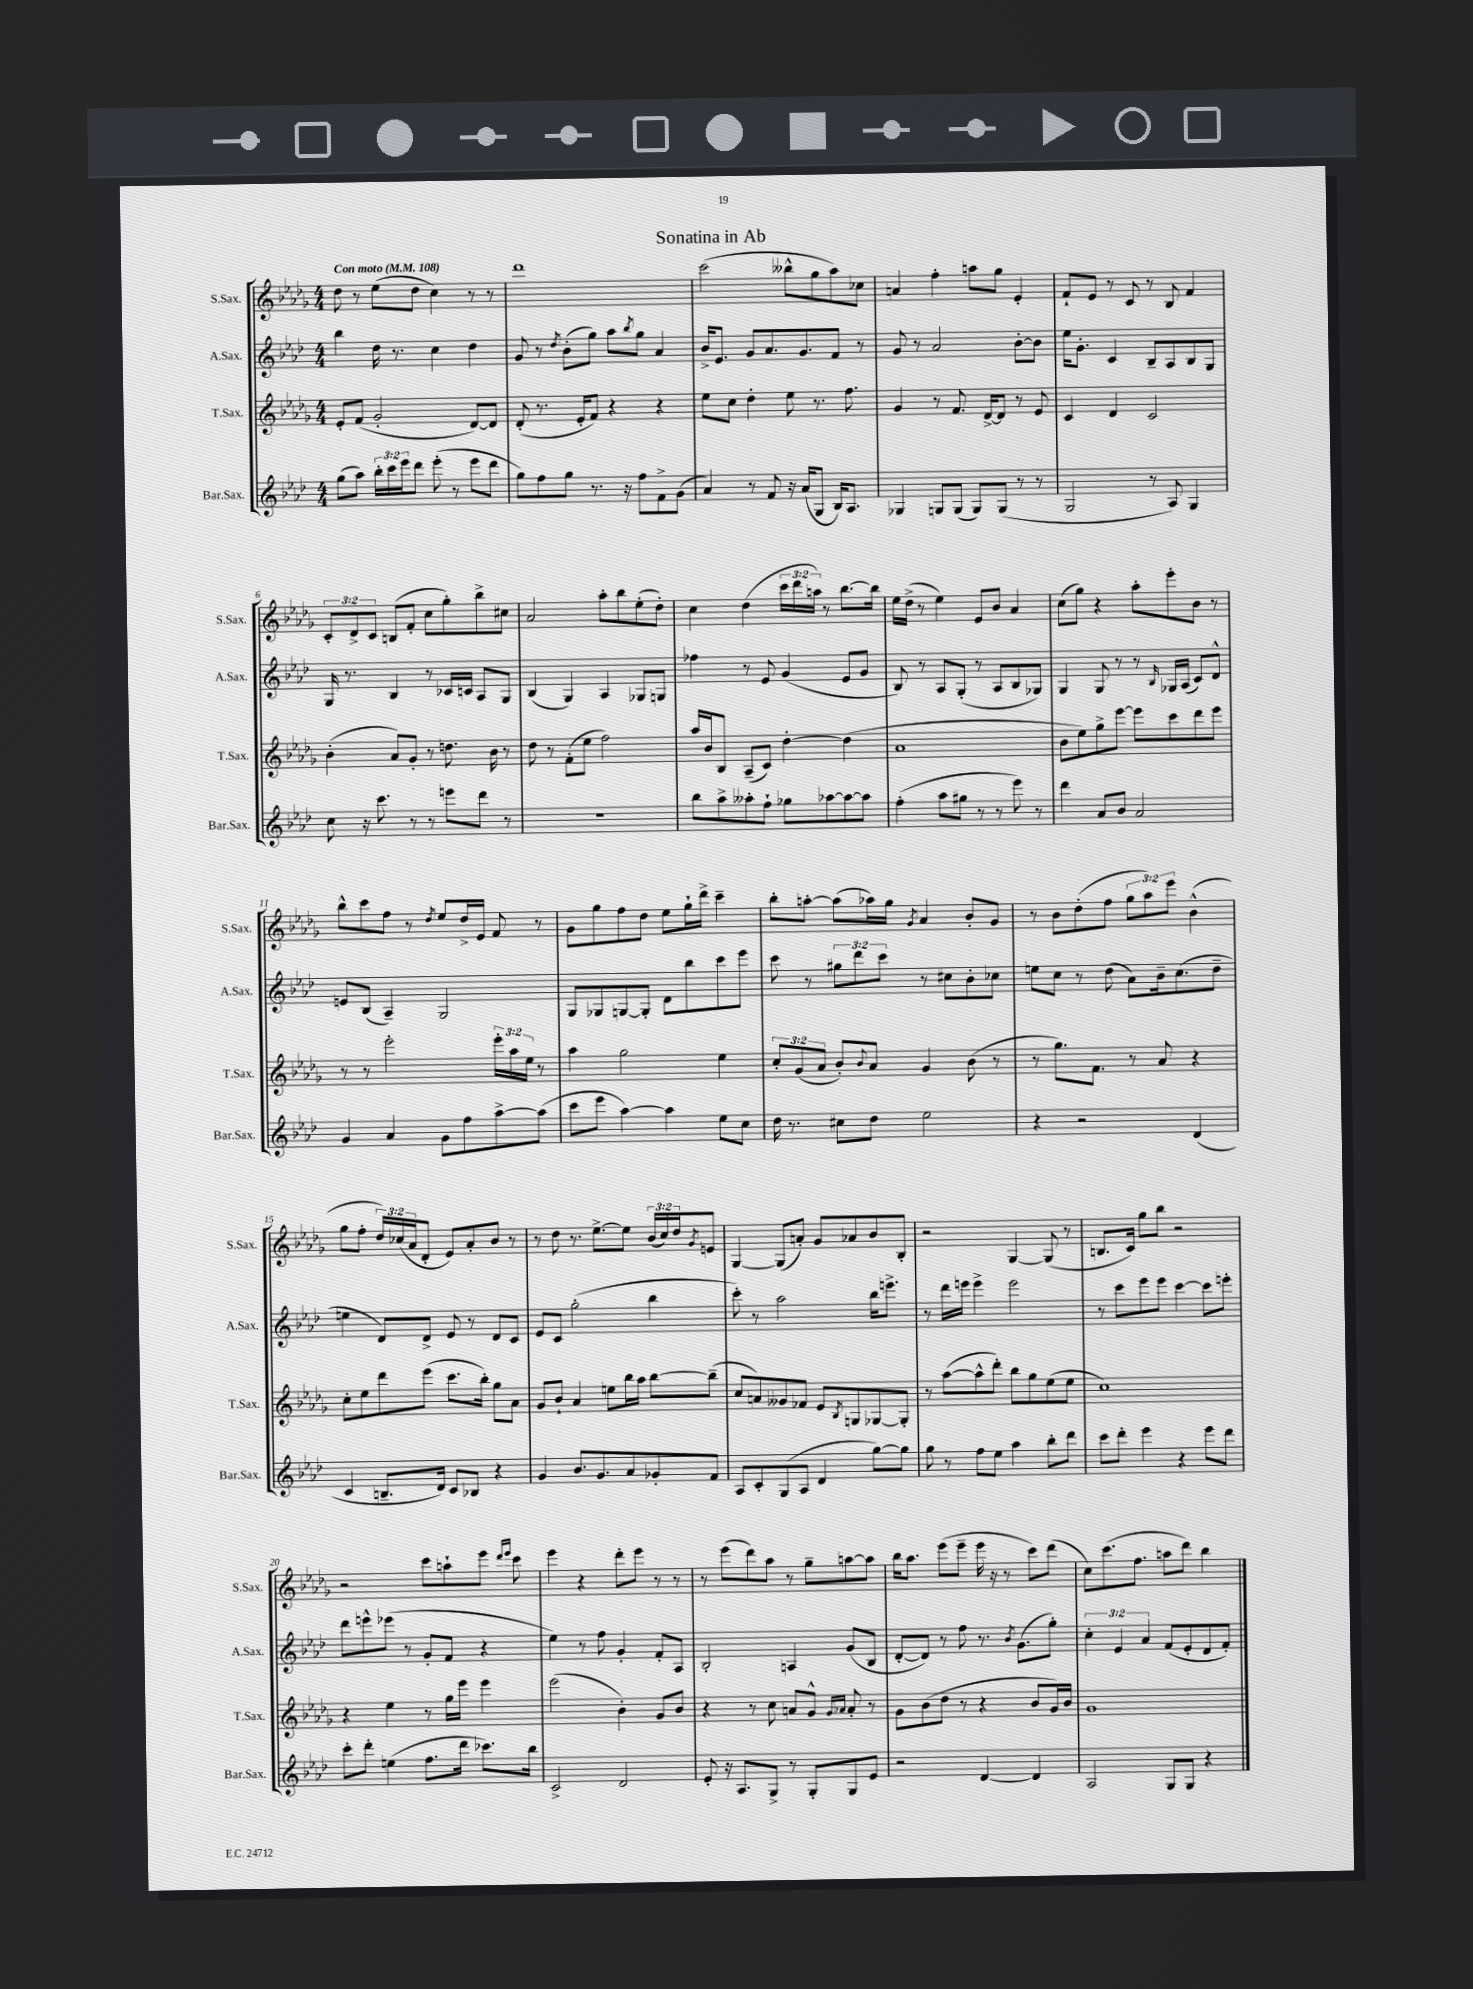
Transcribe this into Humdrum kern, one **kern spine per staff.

**kern	**kern	**kern	**kern
*part4	*part3	*part2	*part1
*staff4	*staff3	*staff2	*staff1
*I"Bar.Sax.	*I"T.Sax.	*I"A.Sax.	*I"S.Sax.
*I'Bar.Sax.	*I'T.Sax.	*I'A.Sax.	*I'S.Sax.
*clefG2	*clefG2	*clefG2	*clefG2
*k[b-e-a-d-]	*k[b-e-a-d-g-]	*k[b-e-a-d-]	*k[b-e-a-d-g-]
*M4/4	*M4/4	*M4/4	*M4/4
*MM108	*MM108	*MM108	*MM108
=1	=1	=1	=1
!	!	!	!LO:TX:a:B:t=Con moto
(8gg\L	8e-'/L	4bb-\	8dd-\
8aa-\J)	(8f/J	.	8r
24bb-'\LL	2g-'/	16dd-\	(8ee-\L
24ccc\	.	.	.
.	.	8.r	.
24eee-\J	.	.	.
8ddd-\J	.	.	8dd-\J
(8eee-'\	.	4cc\	4cc\)
8r	.	.	.
8eee-\L	[8d-/L)	4dd-\	8r
8ddd-\J	8d-/J]	.	8r
=2	=2	=2	=2
8gg\L)	(8d-'/	8g/	1ddd-
8ff\	8.r	8r	.
.	.	8qdd-/	.
8gg\J	.	(8b-'\L	.
.	16e-'/KL	.	.
8.r	8f/J)	8gg\J)	.
.	4r	8aa-\L	.
16r	.	.	.
.	.	8qbb-/	.
8ff\L	.	8gg\J	.
8f^\	4r	4a-/	.
(8g\J	.	.	.
=3	=3	=3	=3
4a-/)	8ee-\L	16b-^/KL	(2ccc\
.	.	8.e-/J	.
.	8cc\J	.	.
8r	4dd-'\	8g/L	.
8f/	.	8.a-/	.
16r	8ee-\	.	8bb--X^^\L
(16a-/KL	.	8.g/	.
8G/J	8.r	.	8gg-\
16B-/KL)	.	8f/J	8aa-\)
8.A-/J	8.ff\	.	.
.	.	8r	8cc-X\J
=4	=4	=4	=4
4G-X/	4g-/	8g/	4an/
.	.	8r	.
8Gn/L	8r	2a-/	4ff'\
(8G/J	8.f/	.	.
8G/L)	.	.	8aan\L
.	[16d-^/KL	.	.
(8G/J	8d-/J]	.	8gg-\J
8r	8r	[8b-'\L	4e-'/
8r	8e-/	8b-\J]	.
=5	=5	=5	=5
2G/	4c/	16ee-\KL	8f`/L
.	.	8.g'\J	.
.	.	.	8e-/J
.	4d-/	4c/	8r
.	.	.	8c/
8r	2c/	8B-~/L	8r
8A-/)	.	8A-/	8B-/
4G/	.	8B-/	4f/
.	.	8G/J	.
!!LO:LB:g=z
=6	=6	=6	=6
8cc\	(4b-'\	16G/	12c'/L
.	.	8.r	.
.	.	.	12d-^/
16r	.	.	.
.	.	.	12c/J
8.ccc\	.	.	.
.	8a-/L)	4B-/	(8Bn/L
8r	8g-'/J	.	8f'/J
8r	8r	8r	8cc\L
8eeen\L	8.ddn\	16c-X/LL	8gg-'\)
.	.	16cn/JJ	.
8ddd-\J	.	8A-/L	8bb-^\
.	16b-\	.	.
8r	8r	8G/J	8cc#X\J
=7	=7	=7	=7
1r	8dd-\	(4B-/	2a-/
.	8r	.	.
.	(8f'\L	4G/)	.
.	8ee-\J	.	.
.	2ff\)	4A-/	8aa-'\L
.	.	.	8bb-\
.	.	8G-X/L	(8ee-'\
.	.	8Gn/J	8dd-'\J)
=8	=8	=8	=8
8bb-\L	16aa-/LL	4ff-X\	4cc\
.	16b-/J	.	.
8aa-^\	8B-/J	.	.
8aa--X'\	(8A-~/L	8r	(4dd-\
8ff`\J	8c/J)	8e-/	.
8gg-X\L	[4dd-'\	(4g/	24ccc\LL
.	.	.	24ddd-\
.	.	.	24aan\JJ)
[8aa-X\	.	.	8r
8aa-\_	(4dd-\]	8e-/L	[8.bb-\L
8aa-\J]	.	8g/J	.
.	.	.	16bb-\Jk]
=9	=9	=9	=9
(4ff'\	1a-	8B-/)	16ee-\LL
.	.	.	(16dd-^\JJ
.	.	8r	8r
8aa-\L	.	8A-/L	4ee-\)
8gg#X\J	.	(8G'/J	.
8r	.	8r	8e-/L
8r	.	8A-/L	8b-/J
8eee-\)	.	8B-/	4a-/
8r	.	8G-X/J)	.
=10	=10	=10	=10
4ddd-\	8b-\L	4G/	(8cc\L
.	8ee-\)	.	8gg-\J)
8a-/L	8gg-^\	8G/	4r
8b-/J	[8eee-\J	8r	.
2a-/	8eee-\L]	8r	8aa-'\L
.	.	16qqB-/	.
.	8ccc\	16G-X/LL	8eee-'\
.	.	(16A-/JJ	.
.	8ddd-\	8c/L)	8b-\J
.	8eee-\J	8d-^^/J	8r
!!LO:LB:g=z
=11	=11	=11	=11
4g/	8r	8en/L	8bb-^^\L
.	8r	(8B-/J	8ccc\
4a-/	2eee-'\	4A-~/)	8ff\J
.	.	.	8r
.	.	.	8qdd-/
8g\L	.	2G/	8ee-/L
8ff\	.	.	16dd-^/L
.	.	.	16e-/JJ
[8aa-^\	24eee-'\LL	.	8f/
.	24aa-\	.	.
.	24ee-\JJ	.	.
(8aa-\J]	8r	.	8r
=12	=12	=12	=12
8ccc\L	4aa-\	8G/L	8g-\L
8eee-\J	.	8G-X/	8gg-\
[4aa-\)	2gg-\	[8Gn/	8ff\
.	.	8G'/J]	8dd-\J
4aa-\]	.	8d-\L	8ee-\L
.	.	8bb-\	16gg-`\L
.	.	.	16ddd-^\JJ
8ee-\L	4ee-\	8ccc\	4ccc~\
8cc\J	.	8eee-\J	.
=13	=13	=13	=13
16dd-\	12cc'/L	8ccc\	8bb-'\L
8.r	.	.	.
.	(12g-/	.	.
.	.	8r	[8aan'\J
.	12a-/J	.	.
8cc#X\L	8b-'/L)	12gg#X\L	(8aa\L]
.	.	12ddd-\	.
.	8qqb-/	.	.
8dd-\J	8a-/J	.	16aa-X\L)
.	.	12ccc\J	.
.	.	.	16gg-\JJ
.	.	.	8qg-/
2ee-\	4g-/	8r	4a-/
.	.	8cc#X\L	.
.	(8b-\	8b-'\	8b-'/L
.	8r	8cc-X\J	8g-/J
=14	=14	=14	=14
4r	8r	8een\L	8r
.	8.gg-\L)	8cc\J	8b-\L
2r	.	8r	(8dd-'\
.	8.f\J	.	.
.	.	(8dd-\	8ff\J
.	8r	8a-\L)	12gg-\L
.	.	.	12aa-\)
.	8a-/	16b-~\k	.
.	.	.	12eee-\J
.	.	(8.cc\	.
(4d-/	4r	.	(4b-^^\
.	.	8dd-~\J	.
!!LO:LB:g=z
=15	=15	=15	=15
4c/	8cc'\L	4een\	8gg-\L
.	8ee-\	.	8ff'\J
8.Bn~/L	8ddd-\	8d-/L)	24dd-/LL)
.	.	.	(24cc-X/
.	.	.	24a-/J
.	(8eee-\J	8d-^/J	8d-'/J
16d-/Jk)	.	.	.
8c/L	8.ccc\L	8e-/	8e-/L)
8B-X/J	.	8r	8a-'/
.	16bb-'\Jk)	.	.
4r	8gg-\L	8d-/L	8b-/J
.	8a-\J	8c/J	8r
=16	=16	=16	=16
4g/	8g-/L	8e-/L	8r
.	8b-`/J	8c/J	8dd-\
8.b-/L	4a-/	(2gg'\	8.r
8.g/	.	.	[8.ee-^\L
.	8een\L	.	.
8a-/	16bb-\L	.	8ee-\J]
.	16aa-\JJ	.	.
8g-X'/	[8bb-\L	4bb-\	(24b-/LL
.	.	.	24cc/)
.	.	.	24dd-/J
.	.	.	8qg-/
8f/J	(8bb-~\J]	.	8en/J
=17	=17	=17	=17
8A-/L	8cc/L	8ccc'\)	[4G-/
8c'/	8an/)	8r	.
(8G/	8g--X/	2aa-\	(8G-/L]
8A-/J	8f-X/J	.	8an'/J)
4d-/	8e-/L	.	8g-/L
.	8qB-/	.	.
.	8Gn/	.	8a-X/
[8gg\L)	[8G-X/	16bb-\KL	8b-/
.	.	8.eeen^\J	.
8gg\J]	8G-'/J]	.	8B-'/J
=18	=18	=18	=18
8gg\	8r	8r	2r
8r	([8aa-\L	16ddd-\LL	.
.	.	16eeen\JJ	.
8ff\L	8aa-^^\]	4eee^\	.
8ee-\J	8ddd-'\J)	.	.
4aa-\	8bb-\L	2eee\	[4G-/
.	8gg-\	.	.
8bb-'\L	(8ee-\	.	(8G-/]
8ddd-\J	8ee-\J	.	8r
=19	=19	=19	=19
8ccc\L	1cc)	8r	8.Bn/L
8ddd-'\J	.	8ccc\L	.
.	.	.	16c/Jk)
4eee-\	.	8eee-\	8gg-\L
.	.	8eee-\J	8bb-\J
4r	.	[4ccc\	2r
8eee-\L	.	8ccc\L]	.
8ddd-\J	.	8eeen'\J	.
!!LO:LB:g=z
=20	=20	=20	=20
8ccc'\L	4r	8ddd-\L	2r
8ddd-'\J	.	8eeen^^\	.
(4een\	4ee-\	(8eee-X\J	.
.	.	8r	.
8.ff\L	8r	8g'/L	8ccc\L
.	16gg-\LL	8f/J	8aan`\
16ddd-\Jk	16eee-\JJ	.	.
8.ccc-X\L)	4eee-\	4r	8eee-\J
.	.	.	16qqddd-/LL
.	.	.	16qqeee-/JJ
.	.	.	8ccc\
16bb-\Jk	.	.	.
=21	=21	=21	=21
2c^/	(2eee-\	4ee-\)	4eee-\
.	.	8r	4r
.	.	8ff\	.
2d-/	4b-'\)	4g'/	8ddd-'\L
.	.	.	8eee-\J
.	8g-/L	8f'/L	8r
.	8b-/J	8A-/J	8r
=22	=22	=22	=22
8e-'/	4r	2B-'/	8r
16r	.	.	(8eee-\L
8.A-/L	.	.	.
.	8r	.	8ddd-\)
8G^/J	8cc\	.	8aa-\J
8r	8an/L	4An/	8r
8G'/L	8g-^^/J	.	8gg-~\L
.	16qqg-/LL	.	.
.	16qqa-X/JJ	.	.
8G/	8a-'/	(8g/L	[8aan\
8e-/J	8r	8B-/J	8aa\J]
=23	=23	=23	=23
2r	8g-\L	[8d-'/L	16bb-\KL
.	.	.	8.aa-\J
.	(8b-\	8d-/J])	.
.	8dd-\J	8r	(8eee-\L
.	8r	8ff\	8eee-~\J
[4d-/	4r	8.r	16eee-\
.	.	.	16r
.	.	.	8r
.	.	8qb-/	.
.	.	(8.g\L	.
4d-/]	8b-/L	.	8ccc\L)
.	16g-/L)	8gg'\J)	(8ddd-\J
.	16b-/JJ	.	.
=24	=24	=24	=24
2A-/	1g-	6cc'\	8cc\L)
.	.	.	(8.ccc\
.	.	6e-/	.
.	.	.	8.ff\J
.	.	6a-/	.
8G/L	.	(8f/L	8aan\L
8G/J	.	8e-'/	8ddd-\J)
4r	.	8d-/	4bb-\
.	.	8f'/J)	.
==	==	==	==
*-	*-	*-	*-
